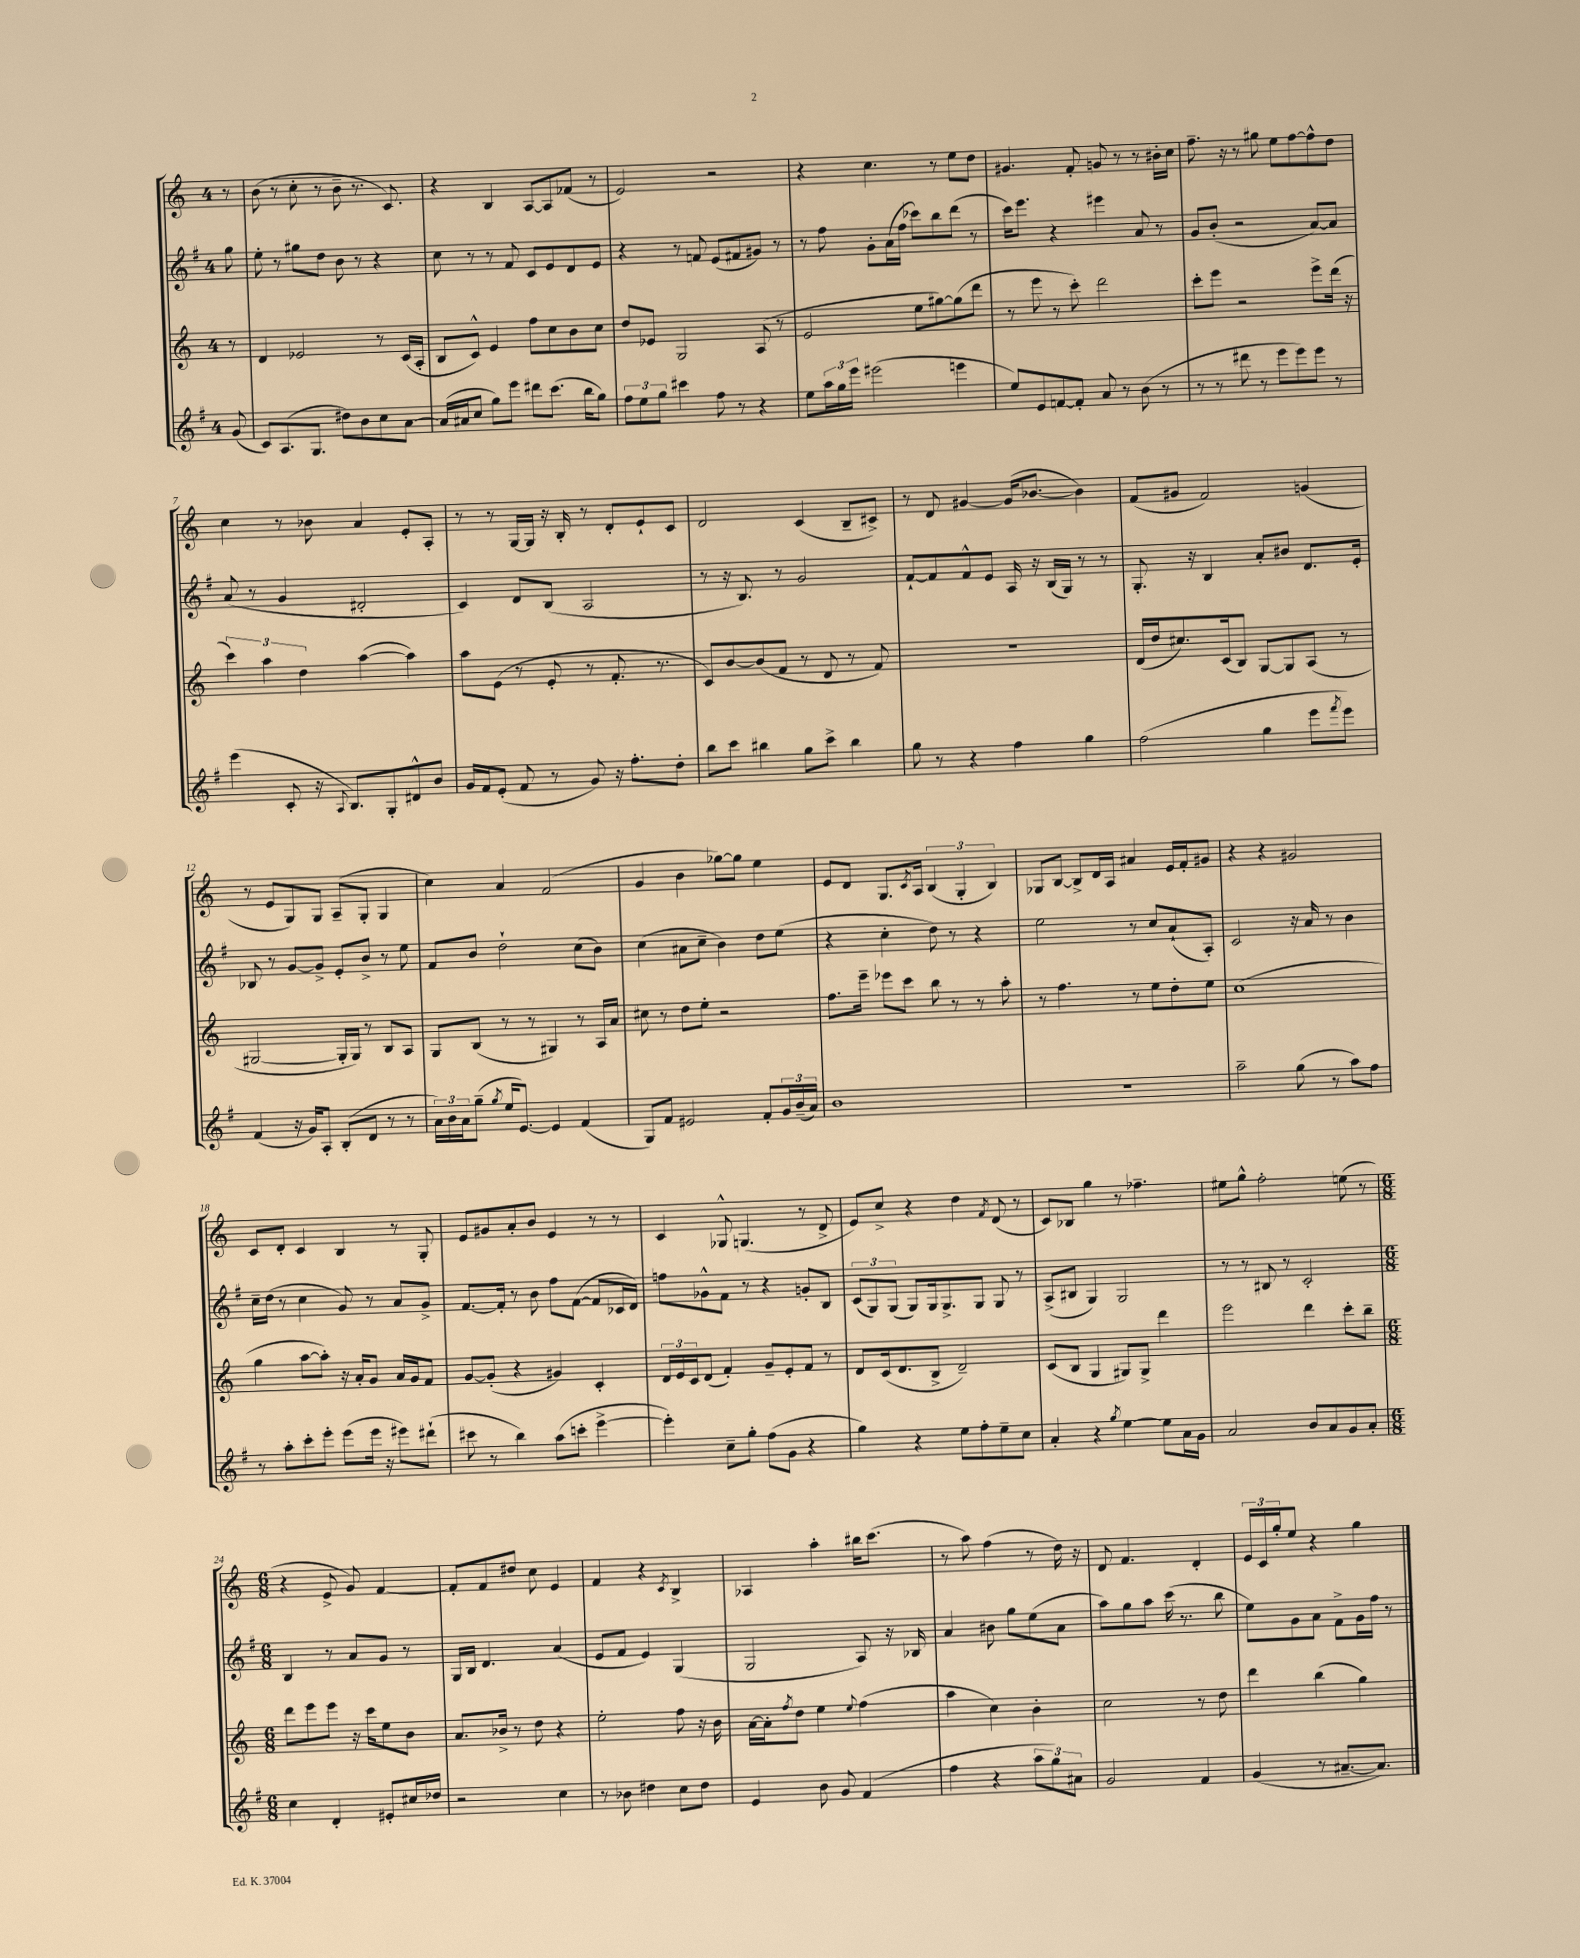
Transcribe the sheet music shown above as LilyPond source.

<<
\new StaffGroup <<
\new Staff = "s0" {
    \clef treble \key c \major \once \override Staff.TimeSignature.style = #'single-digit \time 4/4 \partial 8
    r8 |
    b'8( r8 c''8-. r8 b'8-- r8. c'8.) |
    r4 b4 a8~ a8 fes'8( r8 |
    e'2) r2 |
    r4 c''4. r8 e''8 d''8 |
    gis'4. f'8-. g'8 r8 r8 bis'16-. c''16 |
    f''8.-- r16 r8 gis''8 e''8 f''8~ f''8-^ d''8 |
    c''4 r8 bes'8 a'4 e'8-. a8-. |
    r8 r8 g16~ g16 r16 b16-. r8 d'8-. e'8-! c'8 |
    d'2 c'4( b8-- cis'8->) |
    r8 d'8 gis'4~ gis'16( bes'8.~ bes'4) |
    f'8( gis'8 f'2) g'4( |
    r8 e'8 g8) g8 a8--( g8-. g4 |
    c''4) a'4 f'2( |
    g'4 b'4 ges''8~) ges''8 e''4 |
    e'8 d'8 g8. \acciaccatura { c'8 } a16 \tuplet 3/2 { b4( g4-. b4) } |
    ges8 b8~ b8-> d'16 a16 ais'4 e'16 f'16-. gis'8 |
    r4 r4 gis'2 |
    c'8 d'8-. c'4 b4 r8 g8-. |
    e'8 gis'8 a'8-. b'8 e'4 r8 r8 |
    c'4 ges8-^ g4.( r8 d'8-> |
    e'8) c''8-> r4 d''4 \acciaccatura { f'8 } d'8( r8 |
    c'8) bes8 g''4 r8 fes''4.-- |
    eis''8 g''8-^ f''2-. e''8( r8 |
    \numericTimeSignature \time 6/8 r4 e'8-> g'8) f'4~ |
    f'8-. f'8 dis''8 c''8 e'4 |
    f'4 r4 \acciaccatura { c'8 } b4-> |
    aes4 a''4-. bis''16 c'''8.( |
    r8 a''8) f''4( r8 d''16) r16 |
    d'8 f'4. d'4-. |
    \tuplet 3/2 { e'16 c'16 g''16-. } e''8 r4 g''4 \bar "|." |
}
\new Staff = "s1" {
    \clef treble \key g \major \once \override Staff.TimeSignature.style = #'single-digit \time 4/4 \partial 8
    g''8 |
    e''8-. r8 gis''8 d''8 b'8 r8 r4 |
    c''8 r8 r8 fis'8 c'8 e'8 d'8 e'8 |
    r4 r8 f'8 e'8( fis'8 gis'8) r8 |
    r8 fis''8 g'8-. a'16( fis''16 ces'''8) b''8 d'''8( r8 |
    c'''16) e'''8. r4 eis'''4 a'8 r8 |
    g'8 b'8-.( r2 a'8~) a'8 |
    a'8( r8 g'4 dis'2-. |
    c'4) d'8 b8( a2 |
    r8 r16 b8.) r8 g'2 |
    fis'8~-! fis'8 fis'8-^ e'8 a16 r16 b16( g16) r8 r8 |
    g8.-. r16 b4 a'8-. bis'8 d'8. e'16-. |
    bes8 r8 g'8~ g'8-> e'8-. b'8-> r8 e''8 |
    fis'8 b'8 d''2-! c''8( b'8) |
    c''4( ais'8 c''8-- b'4) d''8 e''8( |
    r4 c''4-. d''8) r8 r4 |
    e''2 r8 c''8 a'8-!( a8-.) |
    c'2 r16 a'16 r8 b'4 |
    c''16-- d''16( r8 c''4 g'8) r8 a'8 g'8-> |
    fis'8.~ fis'16-. r8 b'8 fis''8 fis'8~( fis'8 ces'16 d'16) |
    f''8 ges'8-^ fis'8 r8 r4 g'8-. b8 |
    \tuplet 3/2 { c'8( g8) g8( } g8) g16 g8.-> g8 g8 r8 |
    a8->( bis8 g4) g2 |
    r8 r8 bis8 r8 c'2-. |
    \numericTimeSignature \time 6/8 b4 r8 a'8 g'8 r8 |
    g16 b16 d'4. a'4( |
    e'8 fis'8 e'4) g4( |
    g2 a8) r16 bes16 |
    a'4 bis'8 g''8 e''8( a'8 |
    a''8) g''8 a''8 c'''16( r8. b''8 |
    e''8) g'8 a'8 fis'8-> g'16 fis''16 r8 \bar "|." |
}
\new Staff = "s2" {
    \clef treble \key c \major \once \override Staff.TimeSignature.style = #'single-digit \time 4/4 \partial 8
    r8 |
    d'4 ees'2 r8 c'16( a16-. |
    b8 c'8-^) e'4 f''8 c''8 b'8 c''8 |
    d''8 ees'8 g2 a8( r8 |
    e'2 e''8 gis''8~) gis''8( d'''8 |
    r8 e'''8 r8 c'''8-.) d'''2 |
    c'''8-. e'''8 r2 e'''8-> d'''16( r16 |
    \tuplet 3/2 { c'''4) a''4 d''4 } a''4~( a''4) |
    a''8 e'8( r8 e'8-. r8 f'8.-. r8. |
    c'8) b'8~ b'8( f'8 r8 d'8 r8 f'8) |
    R1 |
    d'16( d''16 cis''8.) c'16( b8) g8~ g8 a8( r8 |
    gis2~ gis16-. gis16) r8 b8 a8 |
    g8 b8( r8 r8 gis4) r8 a16 a'16 |
    cis''8 r8 d''8 e''8-. r2 |
    f''8. e'''16-- ees'''8 c'''8 b''8 r8 r8 a''8-. |
    r8 f''4. r8 e''8 d''8-. e''8 |
    c''1( |
    g''4 a''8~ a''8-.) r16 a'16-. g'8 a'16 g'16 f'8 |
    g'8~ g'8-.( r4 gis'4) c'4-. |
    \tuplet 3/2 { d'16 e'16 c'16 } d'8( f'4-.) g'8-- e'8-. f'8 r8 |
    d'8 c'16( d'8. b8-> d'2--) |
    c'8( b8 g4 gis8) gis8-> d'''4 |
    e'''2 d'''4 c'''8-. b''8-- |
    \numericTimeSignature \time 6/8 d'''8 e'''8 e'''8 r16 c'''16 e''8 b'8 |
    a'8. bes'16-> r8 d''8 r4 |
    e''2-. f''8 r16 b'16 |
    a'16~ a'16-. \acciaccatura { f''8 } d''8 e''4 \appoggiatura { e''8 } f''4( |
    a''4 c''4) b'4-. |
    c''2 r8 d''8 |
    d'''4 b''4( g''4) \bar "|." |
}
\new Staff = "s3" {
    \clef treble \key g \major \once \override Staff.TimeSignature.style = #'single-digit \time 4/4 \partial 8
    g'8( |
    c'8) a8.( g8. dis''8) b'8 c''8 a'8~ |
    a'16( ais'16 c''8 g''8) e'''8 dis'''8 c'''8.( b''16 g''8) |
    \tuplet 3/2 { fis''8 e''8 g''8 } cis'''4 fis''8 r8 r4 |
    e''8 \tuplet 3/2 { a''16 g''16 e'''16 } eis'''2( e'''4 |
    e''8) e'8 f'8~ f'8-. a'8 r8 b'8( r8 |
    r8 r8 dis'''8 r8 e'''8 e'''8) e'''8 r8 |
    e'''4( c'8-. r16 \appoggiatura { a8 } b8.) g8-. dis'8-^ b'8 |
    g'16 fis'16 e'8-.( fis'8 r8 g'8) r16 fis''8.-. d''8-. |
    b''8 c'''8 bis''4 g''8 c'''8-> bis''4 |
    g''8 r8 r4 fis''4 g''4 |
    fis''2( g''4 e'''8 \acciaccatura { fis'''8 } e'''8) |
    fis'4( r16 g'16) a8-. b8-.( d'8 r8 r8 |
    \tuplet 3/2 { a'16) b'16 a'16 } g''8--( \acciaccatura { g''8 } e''16 e'8.~) e'4 fis'4( |
    g8) fis'8 eis'2 fis'8-. \tuplet 3/2 { g'16 b'16--( a'16) } |
    b'1 |
    R1 |
    a''2-- g''8( r8 a''8) fis''8 |
    r8 a''8-. c'''8-. e'''8-. e'''8( e'''16 r16 eis'''8) dis'''8-!( |
    cis'''8 r8 b''4) a''8( c'''8-. e'''4~-> |
    e'''4-.) c''8-- g''8-. fis''8( g'8 r4 |
    g''4) r4 e''8 fis''8-. e''8-- c''8 |
    a'4-. r4 \acciaccatura { g''8 } e''4~ e''8 a'16 g'16 |
    a'2 b'8 a'8 g'8 a'8-. |
    \numericTimeSignature \time 6/8 c''4 d'4-. eis'8-. cis''16 des''16 |
    r2 c''4 |
    r8 bes'8 dis''4 c''8 dis''8 |
    e'4 b'8 g'8 fis'4( |
    fis''4 r4 \tuplet 3/2 { a''8 g''8) ais'8 } |
    g'2 fis'4 |
    g'4( r8 ais'8.~-- ais'8.) \bar "|." |
}
>>
>>
